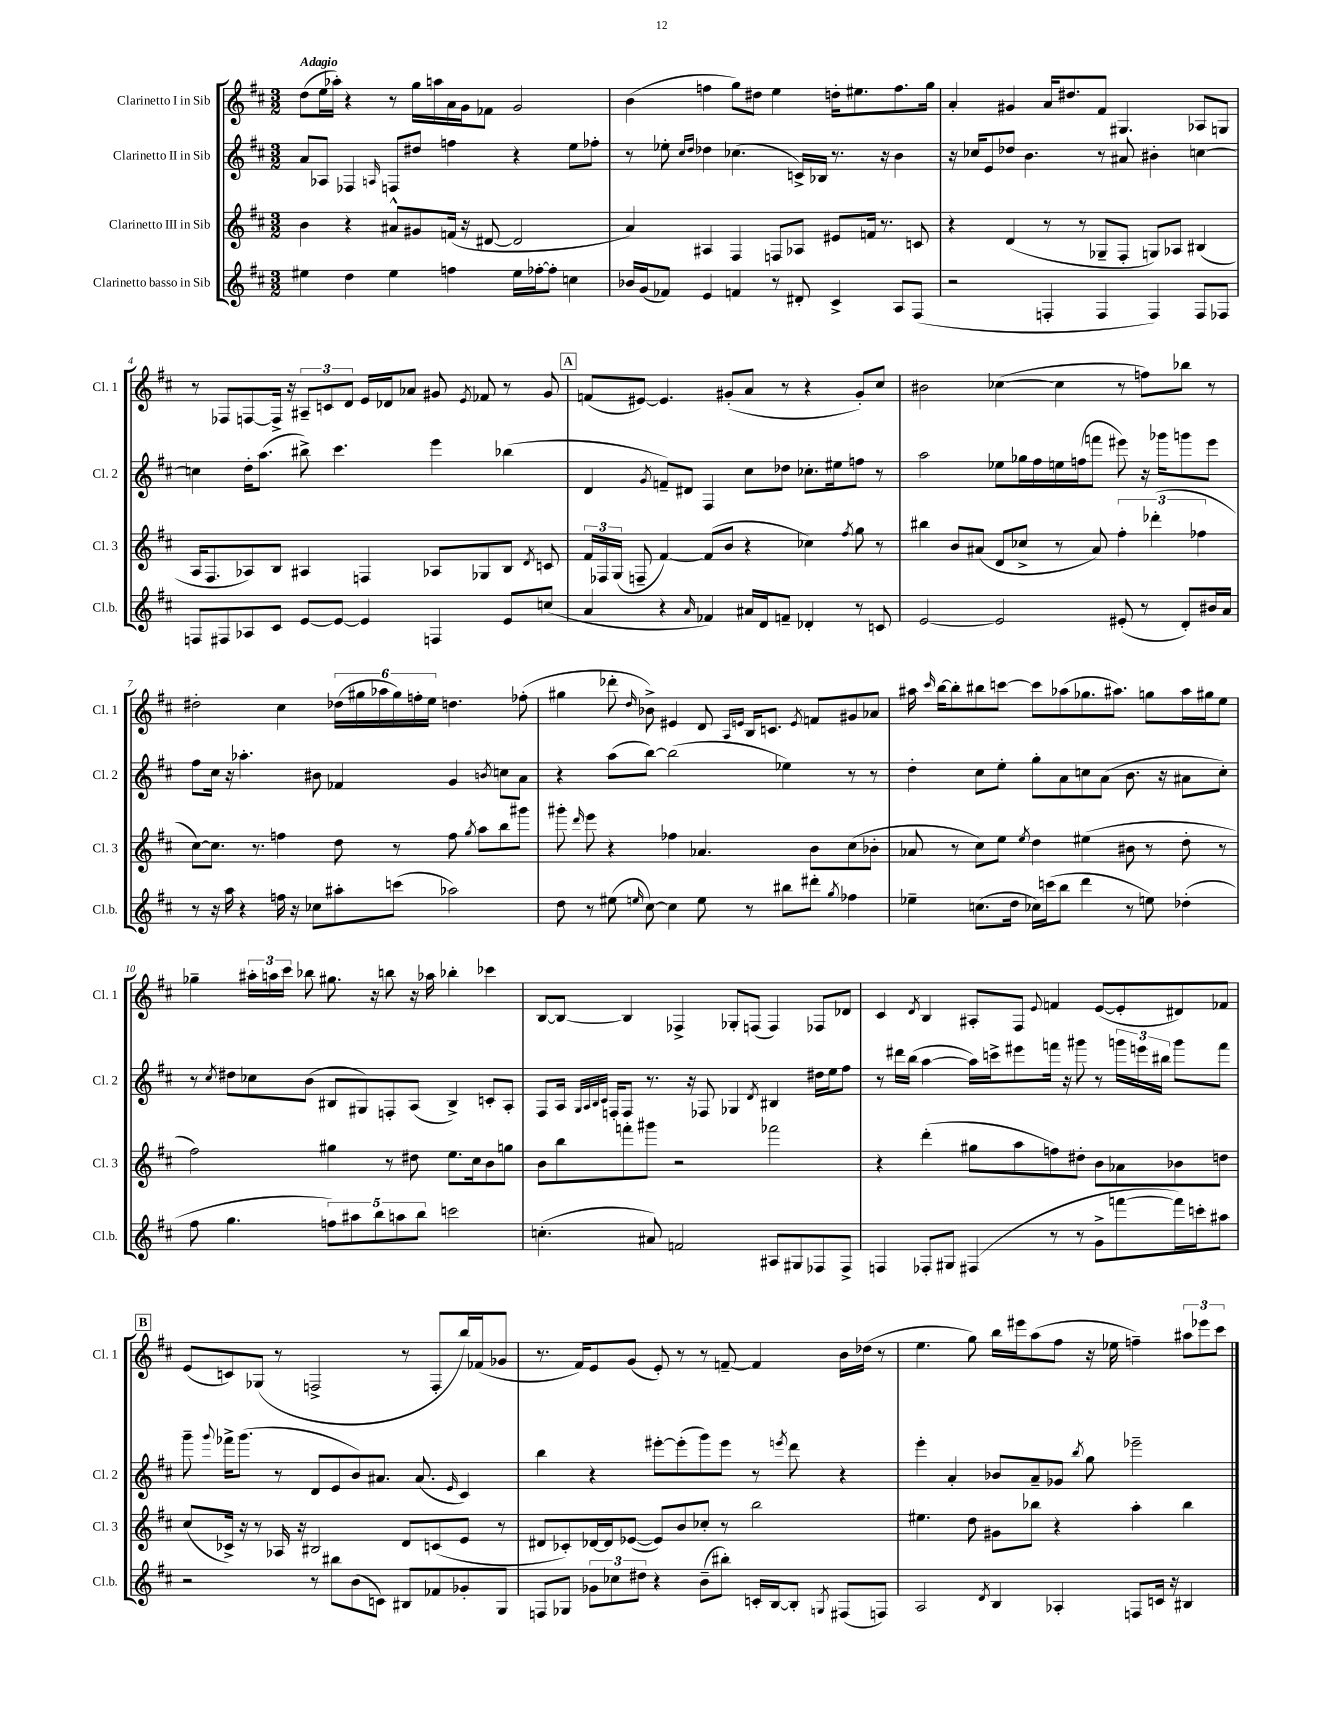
<<
\new StaffGroup <<
\new Staff = "s0" \with { instrumentName = "Clarinetto I in Sib" shortInstrumentName = "Cl. 1" } {
    \clef treble \key d \major \numericTimeSignature \time 3/2 \tempo "Adagio"
    \autoBeamOff d''8[( e''16 aes''16]-.) r4 r8 g''16[ a''16 a'16 g'16 fes'8] g'2 |
    b'4( f''4 g''8[) dis''8] e''4 d''16[-. eis''8. f''8. g''16] |
    a'4-. gis'4 a'16[ dis''8. fis'8] gis4. aes8[ g8] |
    r8 fes8[ f8~ f16]-> r16 \tuplet 3/2 { ais8[-- c'8 d'8] } e'16[ des'16 aes'8] gis'8 \acciaccatura { e'8 } fes'8 r8 gis'8 |
    \mark \markup { \box "A" } f'8[( eis'8]~) eis'4. gis'8[-.( a'8] r8 r4 gis'8[-.) cis''8] |
    bis'2 ces''4~( ces''4 r8 f''8[) bes''8] r8 |
    dis''2-. cis''4 \tuplet 6/4 { des''16[( gis''16 aes''16 gis''16) f''16-. e''16] } d''4. fes''8-.( |
    gis''4 des'''8-. \grace { d''16 } bes'8->) eis'4 d'8 \grace { a16[ e'16] } b16[ c'8.] \acciaccatura { e'8 } f'8[ gis'8 aes'8] |
    ais''16 \grace { cis'''16 } b''16[~ b''8-. bis''8 c'''8]~ c'''8[ aes''8( ges''8. ais''8.]) g''8[ ais''16 gis''16 e''8] |
    ges''4-- \tuplet 3/2 { ais''16[-. a''16 cis'''16] } bes''8 gis''8. r16 b''8 r16 aes''16 bes''4-. ces'''4 |
    b8[~ b8]~ b4 fes4-> ges8[-. f8]( f4) fes8[ des'8] |
    cis'4 \acciaccatura { d'8 } b4 ais8[-. fis8] \appoggiatura { e'8 } f'4 e'8[~( e'8-. dis'8) fes'8] |
    \mark \markup { \box "B" } e'8[( c'8) ges8]( r8 f2-> r8 f8[-. b''16) fes'16( ges'8] |
    r8. fis'16[) e'8 g'8]( e'8-.) r8 r8 f'8~-- f'4 b'16[ des''16]( r8 |
    e''4. g''8) b''16[ eis'''16 a''8( fis''8] r16 ees''16 f''4--) \tuplet 3/2 { ais''8[ ees'''8 cis'''8] } \bar "|." |
}
\new Staff = "s1" \with { instrumentName = "Clarinetto II in Sib" shortInstrumentName = "Cl. 2" } {
    \clef treble \key d \major \numericTimeSignature \time 3/2
    \autoBeamOff a'8[ aes8] fes4 \grace { a16 } f8[ dis''8] f''4 r4 e''8[ fes''8]-. |
    r8 ees''8-. \grace { cis''16[ d''16] } des''4 ces''4.( c'16[->) bes16] r8. r16 b'4 |
    r16 ces''16[ e'8 des''8] b'4. r8 ais'8 bis'4-. c''4~ |
    c''4 d''16[-. a''8.]( bis''8->) cis'''4. e'''4 bes''4( |
    \mark \markup { \box "A" } d'4 \acciaccatura { g'8 } f'8[--) dis'8] fis4 cis''8[ des''8] ces''8.[-. eis''16 f''8] r8 |
    a''2 ees''8[ ges''16 fis''16 e''16 f''16( f'''8] eis'''8) r16 ges'''16[ g'''8 eis'''8] |
    fis''8[ cis''16] r16 aes''4.-. bis'8 fes'4 g'4 \acciaccatura { b'8 } c''8[ a'8] |
    r4 a''8[( b''8]~) b''2( ees''4) r8 r8 |
    d''4-. cis''8[ e''8]-. g''8[-. a'8 c''8 a'8]( b'8. r16 ais'8[ c''8]-.) |
    r8 \acciaccatura { cis''8 } dis''8[ ces''8 b'8]( bis8[ gis8) f8-. a8]( bis4->) c'8[-. a8]-. |
    fis8[ a16] \grace { g32[ a32 b32 cis'32] } f16[-. f8] r8. r16 fes8 ges4 \acciaccatura { d'8 } bis4 dis''16[ e''16 fis''8] |
    r8 dis'''16[ b''16]( a''4~ a''16[) c'''16-> eis'''8 f'''16] r16 gis'''8 r8 \tuplet 3/2 { g'''16[ e'''16 bis''16] } g'''8[ f'''8] |
    \mark \markup { \box "B" } g'''8-- \appoggiatura { g'''8 } fes'''16[-> g'''8.]( r8 d'8[ e'8 b'8) ais'8.] ais'8.( \grace { e'16 } cis'4) |
    b''4 r4 eis'''8[~-. eis'''8-.( g'''8) eis'''8] r8 \acciaccatura { e'''8 } d'''8 r4 |
    e'''4-. a'4-. bes'8[ a'8-- ges'8] \acciaccatura { b''8 } g''8 ees'''2-- \bar "|." |
}
\new Staff = "s2" \with { instrumentName = "Clarinetto III in Sib" shortInstrumentName = "Cl. 3" } {
    \clef treble \key d \major \numericTimeSignature \time 3/2
    \autoBeamOff b'4 r4 ais'8[-^ gis'8 f'16]( r16 dis'8~ dis'2 |
    a'4) ais4 fis4 f8[ aes8] eis'8[ f'16] r8. c'8 |
    r4 d'4( r8 r8 ges8[-- fis8]-. g8[) aes8] bis4( |
    a16[ fis8. aes8) b8] ais4 f4 aes8[ ges8 b8] \acciaccatura { d'8 } c'8 |
    \mark \markup { \box "A" } \tuplet 3/2 { fis'16[ fes16 g16]( } f8-- fis'4~) fis'8[( b'8] r4 ces''4) \acciaccatura { fis''8 } g''8 r8 |
    bis''4 b'8[ ais'8]( d'8[ ces''8]-> r8 ais'8) \tuplet 3/2 { fis''4-. des'''4-.( fes''4 } |
    cis''8[~) cis''8.] r8. f''4 d''8 r8 f''8 \acciaccatura { g''8 } a''8[ b''8 gis'''8] |
    gis'''8-. \grace { d'''16 } e'''8 r4 fes''4 aes'4. b'8[ cis''8( bes'8]-. |
    aes'8 r8 cis''8[) e''8] \acciaccatura { e''8 } d''4 eis''4( bis'8 r8 d''8-. r8 |
    fis''2) gis''4 r8 dis''8 e''8.[ cis''16 b'8 g''8] |
    b'8[ b''8 f'''8-. gis'''8] r2 fes'''2 |
    r4 d'''4-.( gis''8[ a''8 f''8) dis''8]-. b'8[ aes'8 bes'8 d''8] |
    \mark \markup { \box "B" } cis''8[( ces'16]->) r16 r8 aes16 r16 bis2 d'8[ c'8( e'8] r8 |
    dis'8[ ces'8-.) des'16~ des'16 ees'8]~( ees'8[) b'8 ces''8]-. r8 b''2 |
    eis''4. d''8 gis'8[ bes''8] r4 a''4-. bes''4 \bar "|." |
}
\new Staff = "s3" \with { instrumentName = "Clarinetto basso in Sib" shortInstrumentName = "Cl.b." } {
    \clef treble \key d \major \numericTimeSignature \time 3/2
    \autoBeamOff eis''4 d''4 eis''4 f''4 eis''16[ fes''16~-. fes''8]-. c''4 |
    bes'16[ g'16( fes'8]) e'4 f'4 r8 dis'8-. cis'4-> a8[ fis8]( |
    r2 f4-. f4 f4) f8[ fes8] |
    f8[ fis8 aes8 cis'8] e'8[~ e'8]~ e'4 f4 e'8[ c''8]( |
    \mark \markup { \box "A" } a'4 r4 \grace { a'16 } fes'4) ais'16[ d'16 f'8]-- des'4-. r8 c'8 |
    e'2~ e'2 eis'8-.( r8 d'8[-.) bis'16 a'16] |
    r8 r16 a''16 r4 f''16 r16 ces''8[ ais''8-. c'''8]( aes''2) |
    d''8 r8 eis''8( \grace { e''16 } cis''8~) cis''4 e''8 r8 bis''8[ dis'''8]-. \acciaccatura { g''8 } fes''4 |
    ees''4-- c''8.[( d''16] ces''16[) c'''16( b''8] d'''4 r8 e''8) des''4-.( |
    fis''8 g''4. \tuplet 5/4 { f''8[) ais''8 b''8 a''8 b''8] } c'''2 |
    c''4.-.( ais'8) f'2 ais8[ gis8 fes8 fes8]-> |
    f4 fes8[-. gis8] fis4( r8 r8 g'8[-> f'''8~ f'''16) c'''16-. ais''8] |
    \mark \markup { \box "B" } r2 r8 bis''8[ b'8( c'8]) bis8[ fes'8 ges'8-. g8] |
    f8[ ges8] \tuplet 3/2 { ges'8[ ces''8 dis''8] } r4 b'8[--( bis''8]-.) c'16[-. b16~ b8]-. \acciaccatura { g8 } fis8[( f8]) |
    a2 \acciaccatura { d'8 } b4 aes4-. f8[ c'16] r16 bis4 \bar "|." |
}
>>
>>
